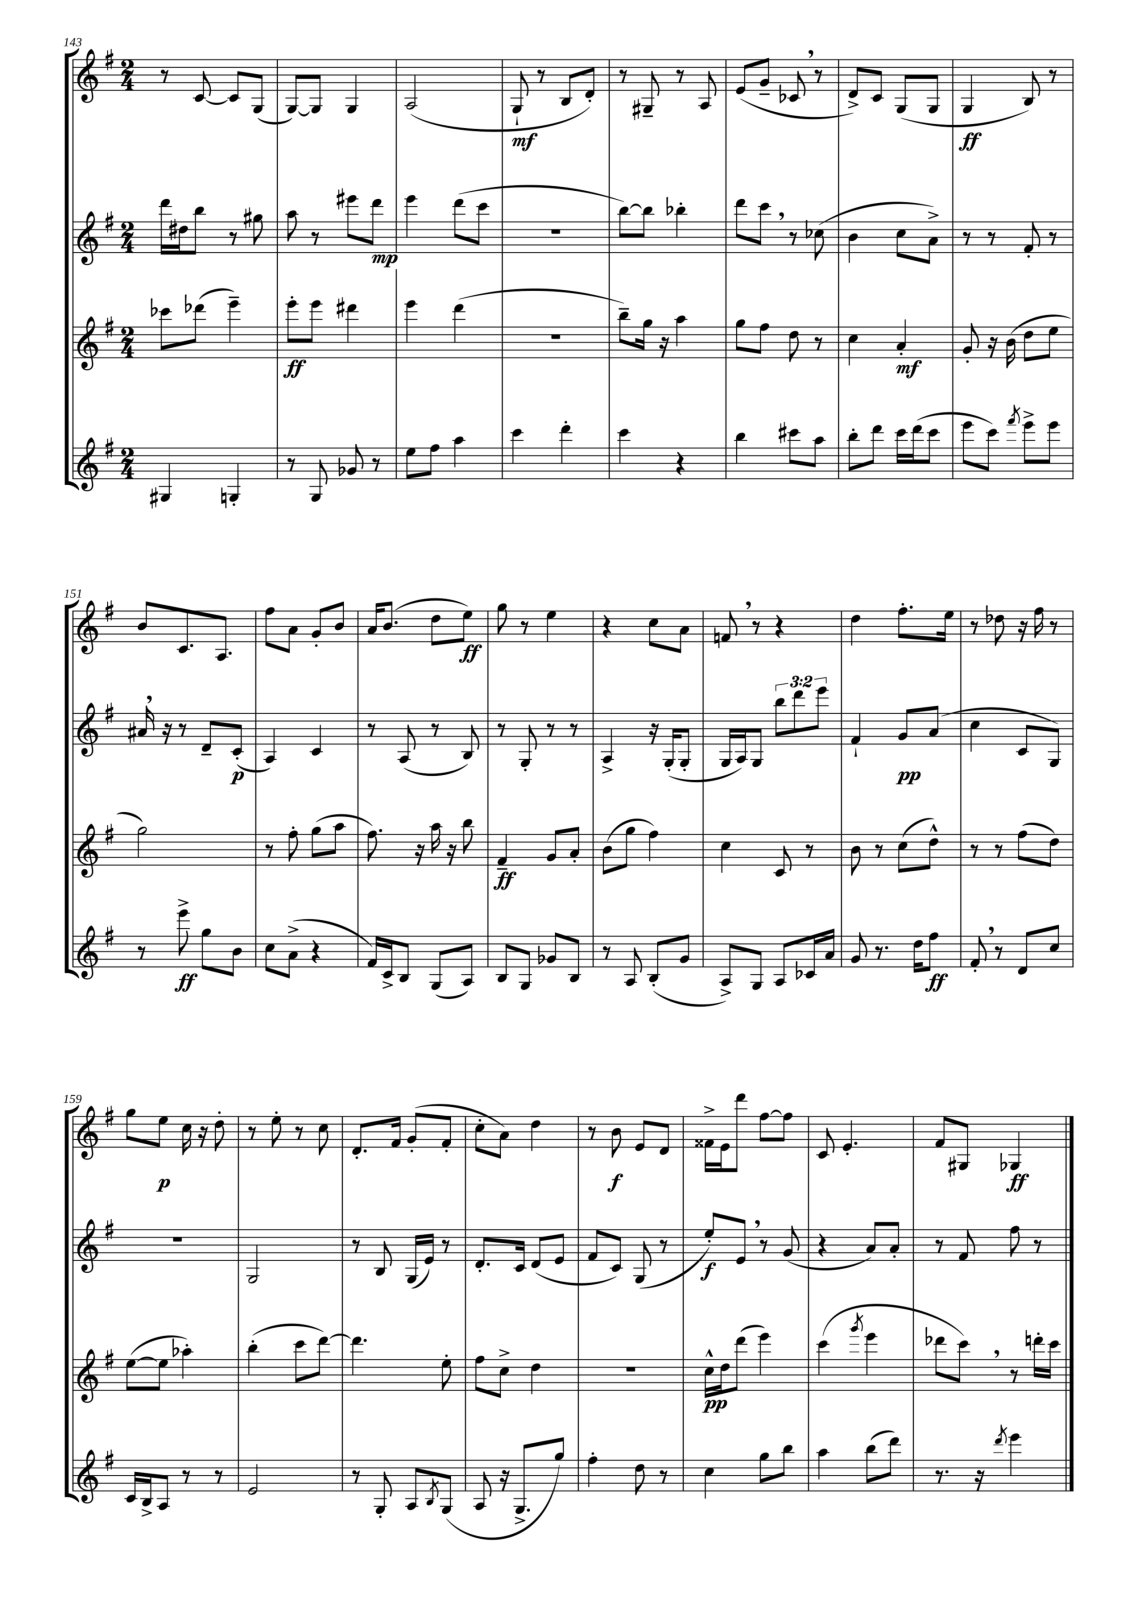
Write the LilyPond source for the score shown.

<<
\new StaffGroup <<
\new Staff = "s0" {
    \clef treble \key g \major \numericTimeSignature \time 2/4
    r8 c'8~ c'8 g8( |
    g8~) g8 g4 |
    a2( |
    g8-!\mf r8 b8 d'8-.) |
    r8 gis8-- r8 a8 |
    e'8( g'8-- ces'8 \breathe r8 |
    d'8->) c'8 g8( g8 |
    g4\ff b8) r8 |
    b'8 c'8. a8. |
    fis''8 a'8 g'8-. b'8 |
    a'16 b'8.( d''8 e''8\ff) |
    g''8 r8 e''4 |
    r4 c''8 a'8 |
    f'8 \breathe r8 r4 |
    d''4 fis''8.-. e''16 |
    r8 des''8 r16 fis''16 r8 |
    g''8 e''8\p c''16 r16 d''8-. |
    r8 e''8-. r8 c''8 |
    d'8.-. fis'16 g'8-.( fis'8-. |
    c''8-. a'8) d''4 |
    r8 b'8\f e'8 d'8 |
    fisis'16-> e'16 d'''8 fis''8~ fis''8 |
    c'8 e'4.-. |
    fis'8 gis8 ges4\ff \bar "|." |
}
\new Staff = "s1" {
    \clef treble \key g \major \numericTimeSignature \time 2/4 \override Staff.TupletNumber.text = #tuplet-number::calc-fraction-text
    d'''16 dis''16 b''8 r8 gis''8 |
    a''8 r8 eis'''8 d'''8\mp |
    e'''4 d'''8( c'''8 |
    R2 |
    b''8~) b''8 bes''4-. |
    d'''8 c'''8 \breathe r8 ces''8( |
    b'4 c''8 a'8->) |
    r8 r8 fis'8-. r8 |
    ais'16 \breathe r16 r8 d'8-- c'8-.\p( |
    a4) c'4 |
    r8 a8( r8 b8) |
    r8 g8-. r8 r8 |
    a4-> r16 g16-.( g8-. |
    g16 a16) g8 \tuplet 3/2 { b''8 d'''8 e'''8 } |
    fis'4-! g'8\pp a'8( |
    c''4 c'8 g8) |
    r2 |
    g2 |
    r8 b8 g16( e'16) r8 |
    d'8.-. c'16 d'8( e'8 |
    fis'8 c'8) g8( r8 |
    e''8-.\f) e'8 \breathe r8 g'8( |
    r4 a'8) a'8-. |
    r8 fis'8 fis''8 r8 \bar "|." |
}
\new Staff = "s2" {
    \clef treble \key g \major \numericTimeSignature \time 2/4
    ces'''8 des'''8( e'''4--) |
    e'''8-.\ff e'''8 dis'''4 |
    e'''4 d'''4( |
    R2 |
    b''8--) g''16 r16 a''4 |
    g''8 fis''8 d''8 r8 |
    c''4 a'4-.\mf |
    g'8-. r16 b'16( d''8 e''8 |
    g''2) |
    r8 fis''8-. g''8( a''8 |
    fis''8.) r16 a''16 r16 b''8 |
    fis'4--\ff g'8 a'8-. |
    b'8( g''8 fis''4) |
    c''4 c'8 r8 |
    b'8 r8 c''8( d''8-^) |
    r8 r8 fis''8( d''8) |
    e''8~( e''8 aes''4-.) |
    b''4-.( c'''8 d'''8~) |
    d'''4. e''8-. |
    fis''8 c''8-> d''4 |
    R2 |
    c''16-^\pp d''16 d'''8( e'''4) |
    c'''4( \acciaccatura { g'''8 } e'''4 |
    des'''8 c'''8) \breathe r8 d'''16-. c'''16 \bar "|." |
}
\new Staff = "s3" {
    \clef treble \key g \major \numericTimeSignature \time 2/4
    gis4 g4-. |
    r8 g8 ges'8 r8 |
    e''8 fis''8 a''4 |
    c'''4 d'''4-. |
    c'''4 r4 |
    b''4 cis'''8 a''8 |
    b''8-. d'''8 c'''16 d'''16( c'''8 |
    e'''8 c'''8) \acciaccatura { fis'''8 } e'''8-> e'''8 |
    r8 e'''8->\ff g''8 b'8 |
    c''8 a'8->( r4 |
    fis'16) c'16-> b8 g8( a8) |
    b8 g8 ges'8 b8 |
    r8 a8 b8-.( g'8 |
    a8->) g8 a8 ces'16 a'16 |
    g'8 r8. d''16 fis''8\ff |
    fis'8-. \breathe r8 d'8 c''8 |
    c'16 b16-> a8 r8 r8 |
    e'2 |
    r8 g8-. a8 \acciaccatura { b8 } g8( |
    a8 r16 g8.-> g''8) |
    fis''4-. d''8 r8 |
    c''4 g''8 b''8 |
    a''4 b''8( d'''8) |
    r8. r16 \acciaccatura { d'''8 } e'''4 \bar "|." |
}
>>
>>
\layout { \context { \Score currentBarNumber = #143 } }
